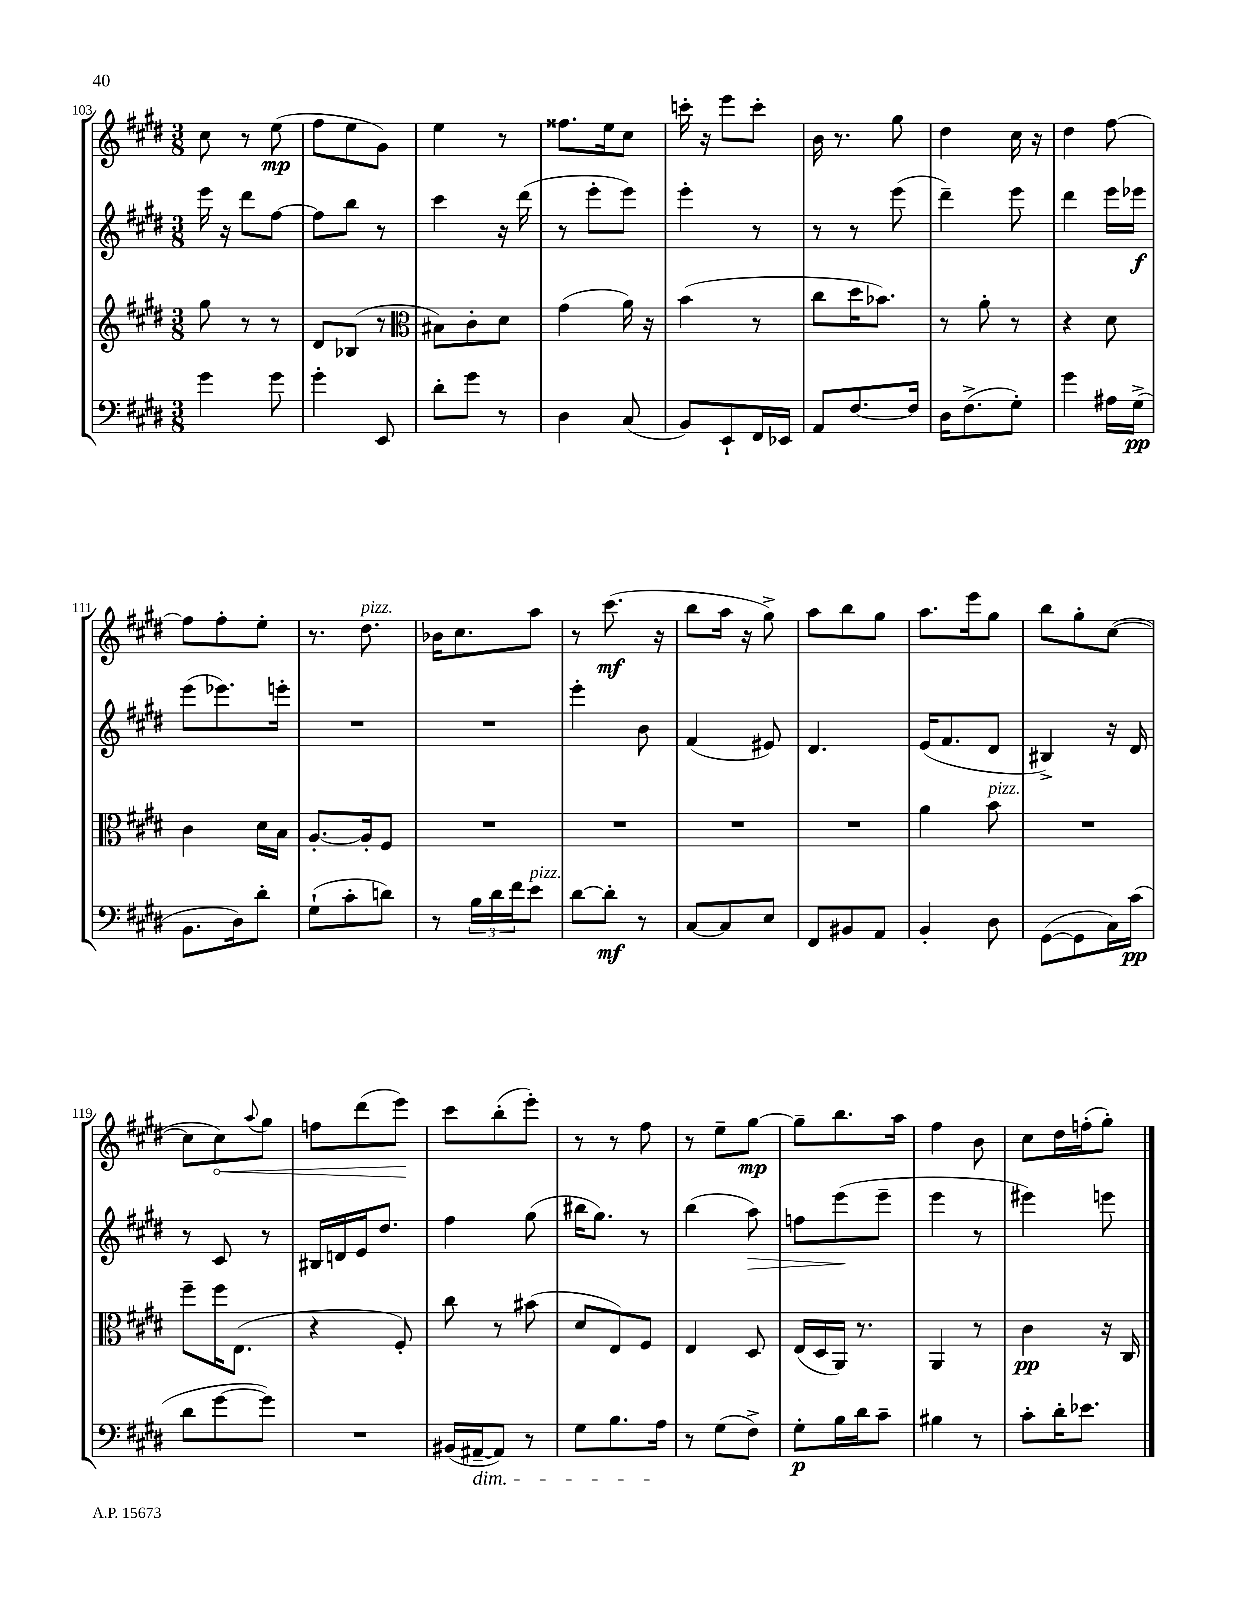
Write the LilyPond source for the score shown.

<<
\new StaffGroup <<
\new Staff = "s0" {
    \clef treble \key e \major \numericTimeSignature \time 3/8
    cis''8 r8 e''8\mp( |
    fis''8 e''8 gis'8) |
    e''4 r8 |
    fisis''8. e''16 cis''8 |
    c'''16-. r16 e'''8 c'''8-. |
    b'16 r8. gis''8 |
    dis''4 cis''16 r16 |
    dis''4 fis''8~ |
    fis''8 fis''8-. e''8-. |
    r8. dis''8.^\markup { \italic "pizz." } |
    bes'16 cis''8. a''8 |
    r8 cis'''8.\mf( r16 |
    b''8 a''16 r16 gis''8->) |
    a''8 b''8 gis''8 |
    a''8. e'''16 gis''8 |
    b''8 gis''8-. cis''8~( |
    cis''8 \once \override Hairpin.circled-tip = ##t cis''8\<) \appoggiatura { a''8 } gis''8 |
    f''8 dis'''8( e'''8\!) |
    cis'''8 b''8-.( e'''8-.) |
    r8 r8 fis''8 |
    r8 e''8-- gis''8~\mp |
    gis''8-- b''8. a''16 |
    fis''4 b'8 |
    cis''8 dis''16 f''16-.( gis''8-.) \bar "|." |
}
\new Staff = "s1" {
    \clef treble \key e \major \numericTimeSignature \time 3/8
    e'''16 r16 dis'''8 fis''8~ |
    fis''8 b''8 r8 |
    cis'''4 r16 dis'''16( |
    r8 e'''8-. e'''8) |
    e'''4-. r8 |
    r8 r8 e'''8( |
    dis'''4--) e'''8 |
    dis'''4 e'''16 ees'''16\f |
    e'''8( ees'''8.) e'''16-. |
    R4. |
    R4. |
    e'''4-. b'8 |
    fis'4( eis'8) |
    dis'4. |
    e'16( fis'8. dis'8 |
    bis4->) r16 dis'16 |
    r8 cis'8 r8 |
    bis16 d'16 e'16 dis''8. |
    fis''4 gis''8( |
    bis''16 gis''8.) r8 |
    b''4( a''8\>) |
    f''8 e'''8\!( e'''8-- |
    e'''4 r8 |
    eis'''4) e'''8 \bar "|." |
}
\new Staff = "s2" {
    \clef treble \key e \major \numericTimeSignature \time 3/8
    gis''8 r8 r8 |
    dis'8 bes8( r8 |
    \clef alto bis8) cis'8-. dis'8 |
    gis'4( a'16) r16 |
    b'4( r8 |
    cis''8 dis''16 bes'8.) |
    r8 a'8-. r8 |
    r4 dis'8 |
    cis'4 dis'16 b16 |
    a8.~-. a16-. fis8 |
    R4. |
    R4. |
    R4. |
    R4. |
    a'4 b'8^\markup { \italic "pizz." } |
    R4. |
    fis''8-- fis''16 e8.( |
    r4 fis8-.) |
    cis''8 r8 bis'8( |
    dis'8 e8) fis8 |
    e4 dis8 |
    e16( dis16 a,16) r8. |
    a,4 r8 |
    cis'4\pp r16 cis16 \bar "|." |
}
\new Staff = "s3" {
    \clef bass \key e \major \numericTimeSignature \time 3/8
    gis'4 gis'8 |
    gis'4-. e,8 |
    dis'8-. gis'8 r8 |
    dis4 cis8( |
    b,8) e,8-! fis,16 ees,16 |
    a,8 fis8.~ fis16 |
    dis16 fis8.->( gis8-.) |
    gis'4 ais16 gis16->\pp( |
    b,8. dis16) dis'8-. |
    gis8-!( cis'8-. d'8) |
    r8 \tuplet 3/2 { b16 dis'16 fis'16 } e'8^\markup { \italic "pizz." } |
    dis'8~ dis'8-.\mf r8 |
    cis8~ cis8 e8 |
    fis,8 bis,8 a,8 |
    b,4-. dis8 |
    gis,8~( gis,8 cis16) cis'16\pp( |
    dis'8 gis'8~ gis'8) |
    R4. |
    bis,16( ais,16~--\dim ais,8) r8 |
    gis8 b8. a16\! |
    r8 gis8( fis8->) |
    gis8-.\p b16 dis'16 cis'8-- |
    bis4 r8 |
    cis'8-. dis'16-. ees'8. \bar "|." |
}
>>
>>
\layout { \context { \Score currentBarNumber = #103 } }
